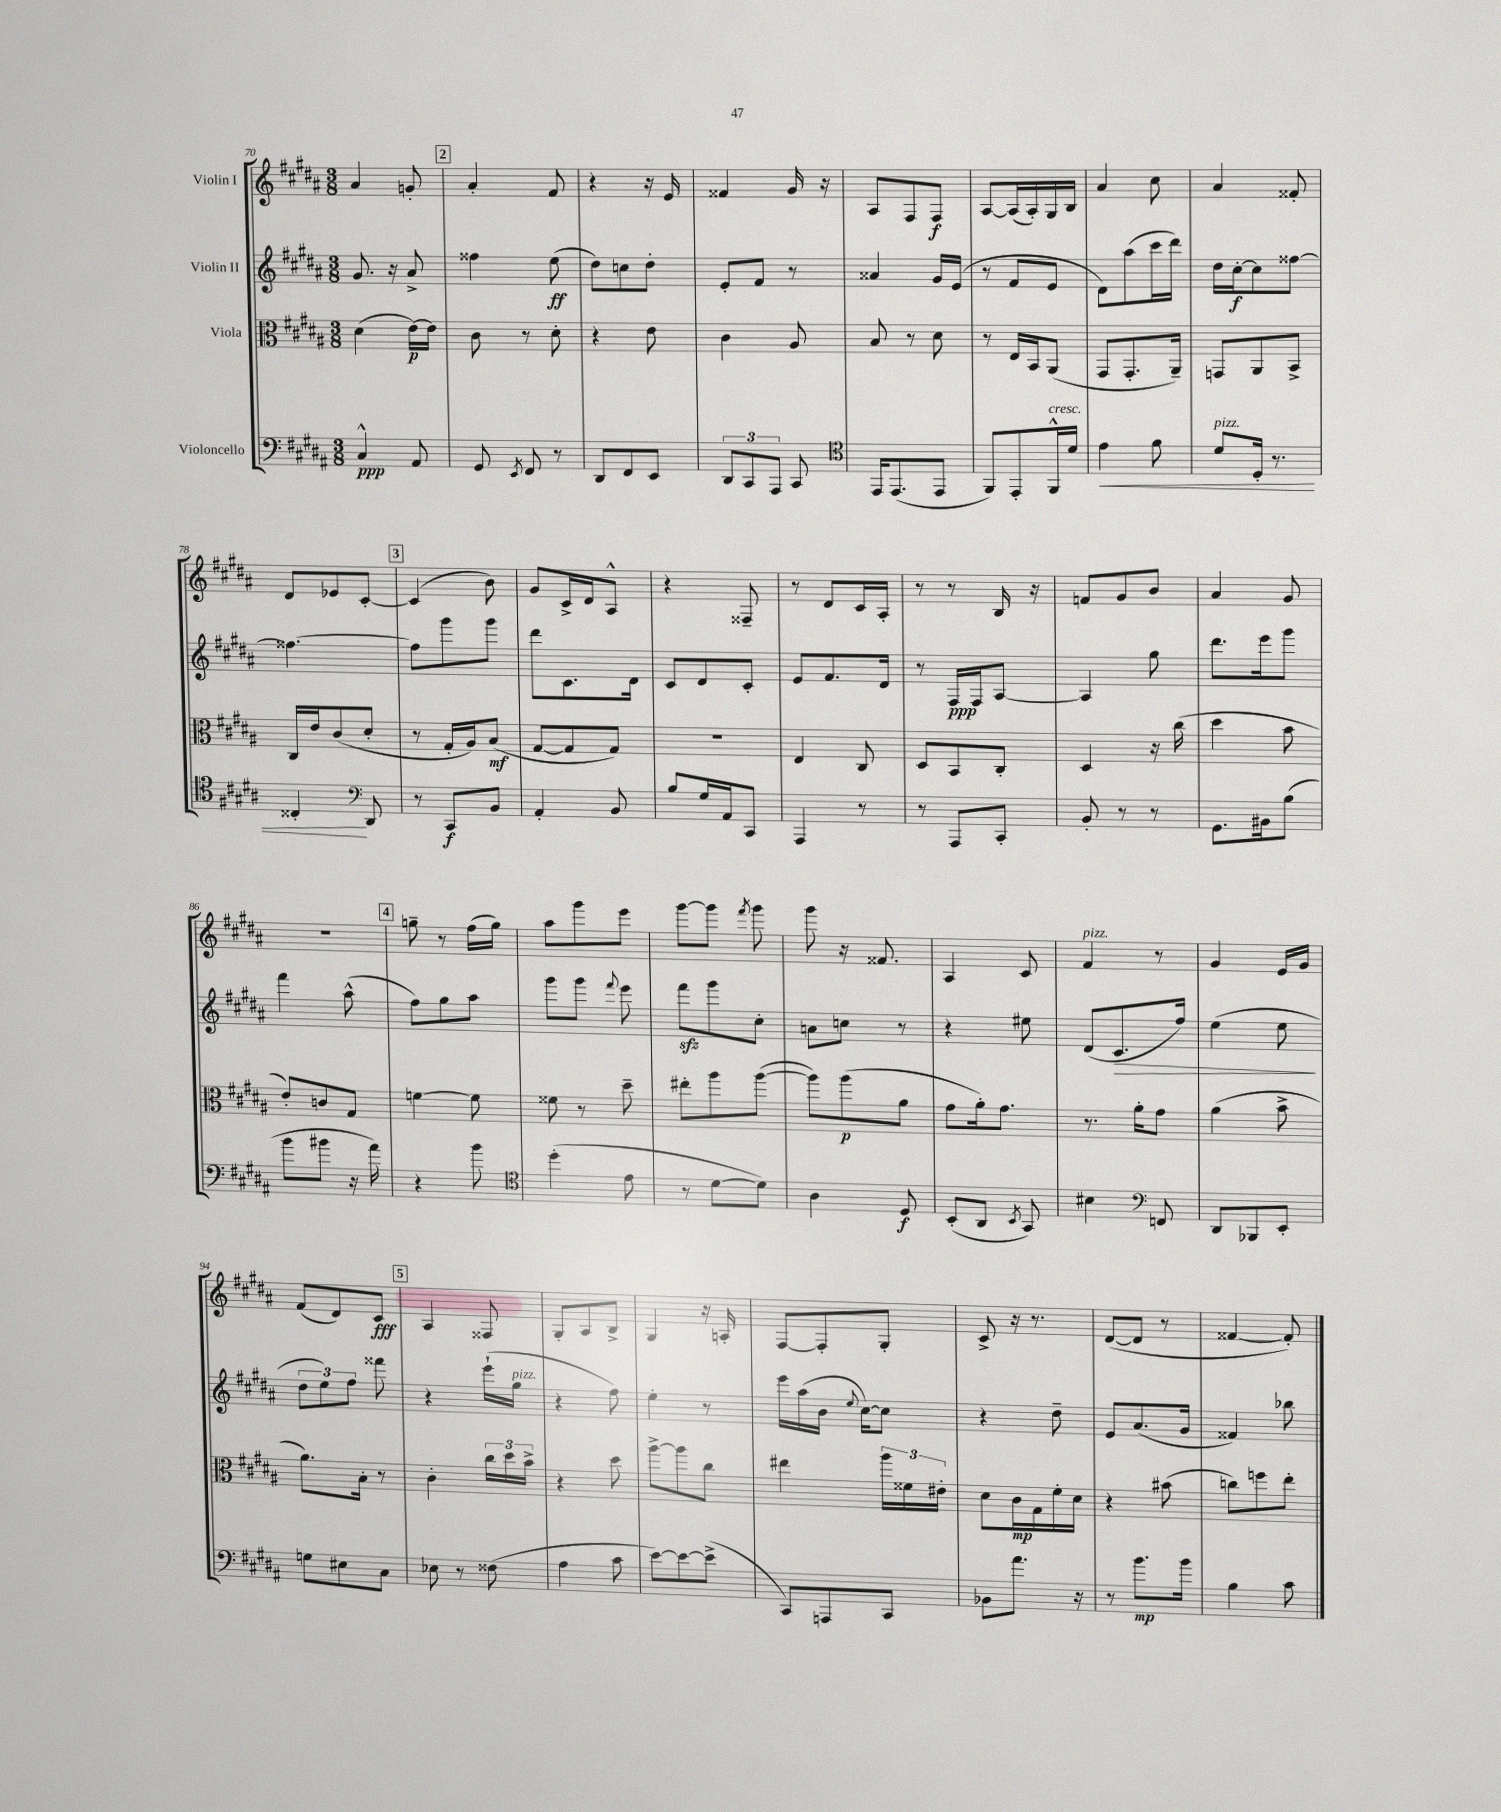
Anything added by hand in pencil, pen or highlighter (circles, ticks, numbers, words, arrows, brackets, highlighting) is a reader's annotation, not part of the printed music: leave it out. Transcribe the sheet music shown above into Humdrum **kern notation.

**kern	**dynam	**kern	**dynam	**kern	**dynam	**kern	**dynam
*part4	*part4	*part3	*part3	*part2	*part2	*part1	*part1
*staff4	*staff4	*staff3	*staff3	*staff2	*staff2	*staff1	*staff1
*I"Violoncello	*	*I"Viola	*	*I"Violin II	*	*I"Violin I	*
*clefF4	*	*clefC3	*	*clefG2	*	*clefG2	*
*k[f#c#g#d#a#]	*	*k[f#c#g#d#a#]	*	*k[f#c#g#d#a#]	*	*k[f#c#g#d#a#]	*
*M3/8	*	*M3/8	*	*M3/8	*	*M3/8	*
=70	=70	=70	=70	=70	=70	=70	=70
4C#^^/	ppp	(4d#\	.	8.g#/	.	4a#/	.
.	.	.	.	16r	.	.	.
8AA#/	.	[16e\LL)	p	8a#^/	.	8gn'/	.
.	.	16e\JJ]	.	.	.	.	.
!!LO:REH:place=s1:t=2
=71	=71	=71	=71	=71	=71	=71	=71
8GG#/	.	8c#\	.	4ff##X\	.	4a#'/	.
8qEE/	.	.	.	.	.	.	.
8FF#/	.	8r	.	.	.	.	.
8r	.	8d#'\	.	(8ee\	ff	8f#/	.
=72	=72	=72	=72	=72	=72	=72	=72
8DD#/L	.	4r	.	8dd#\L)	.	4r	.
8FF#/	.	.	.	8ccn\	.	.	.
8EE/J	.	8e\	.	8dd#'\J	.	16r	.
.	.	.	.	.	.	16e/	.
=73	=73	=73	=73	=73	=73	=73	=73
12DD#/L	.	4c#\	.	8e'/L	.	4f##X/	.
12CC#/	.	.	.	.	.	.	.
.	.	.	.	8f#/J	.	.	.
12AAA#/J	.	.	.	.	.	.	.
8CC#/	.	8A#/	.	8r	.	16g#/	.
.	.	.	.	.	.	16r	.
=74	=74	=74	=74	=74	=74	=74	=74
*clefC4	*	*	*	*	*	*	*
16EE/KL	.	8B/	.	4a##X/	.	8A#/L	.
(8.EE/	.	.	.	.	.	.	.
.	.	8r	.	.	.	8F#/	.
8EE/J	.	8d#\	.	16g#/LL	.	8F#/J	f
.	.	.	.	(16e/JJ	.	.	.
=75	=75	=75	=75	=75	=75	=75	=75
8FF#/L)	.	8r	.	8r	.	[8A#/L	.
8EE'/	.	16E/LL	.	8f#/L	.	(16A#/L]	.
.	.	16BB/J	.	.	.	16A#'/)	.
!LO:TX:a:i:t=cresc.	!	!	!	!	!	!	!
16FF#^^/L	.	(8AA#/J	.	8e/J	.	16G#/	.
16d#/JJ	.	.	.	.	.	16B/JJ	.
=76	=76	=76	=76	=76	=76	=76	=76
!	!LO:HP:b	!	!	!	!	!	!
4e\	<	8GG#/L	.	8d#\L)	.	4a#/	.
.	.	8.GG#'/	.	(8aa#\	.	.	.
8f#\	.	.	.	16ccc#\L	.	8cc#\	.
.	.	16AA#~/Jk)	.	16ddd#\JJ)	.	.	.
=77	=77	=77	=77	=77	=77	=77	=77
!LO:TX:a:i:t=pizz.	!	!	!	!	!	!	!
8d#/L	.	8GGn/L	.	16dd#\LL	.	4a#/	.
.	.	.	.	[16cc#'\J	f	.	.
16D#'/Jk	.	8AA#/	.	8cc#\]	.	.	.
8.r	.	.	.	.	.	.	.
.	.	8BB^/J	.	[8ff##X\J	.	8f##X'/	.
!!LO:LB:g=z
=78	=78	=78	=78	=78	=78	=78	=78
4C##X'/	.	16C#/LL	.	4.ff##X\_	.	8d#/L	.
.	.	16e/J	.	.	.	.	.
.	.	(8c#/	.	.	.	8e-X/	.
*clefF4	*	*	*	*	*	*	*
8DD#/	[	8d#'/J	.	.	.	[8c#'/J	.
!!LO:REH:place=s1:t=3
=79	=79	=79	=79	=79	=79	=79	=79
8r	.	8r	.	8ff##\L]	.	(4c#/]	.
8CC#/L	f	16G#'/LL	.	8ggg#\	.	.	.
.	.	16A#/J)	.	.	.	.	.
8BB/J	.	(8B/J	mf	8ggg#\J	.	8b\)	.
=80	=80	=80	=80	=80	=80	=80	=80
4AA#'/	.	[8G#/L	.	8ddd#\L	.	8g#/L	.
.	.	8G#/]	.	8.c#\	.	16c#^/L	.
.	.	.	.	.	.	16d#/J	.
8BB/	.	8G#/J)	.	.	.	8A#^^/J	.
.	.	.	.	16d#\Jk	.	.	.
=81	=81	=81	=81	=81	=81	=81	=81
8B/L	.	4.r	.	8c#/L	.	4r	.
16G#/L	.	.	.	8d#/	.	.	.
16AA#/J	.	.	.	.	.	.	.
8CC#/J	.	.	.	8c#'/J	.	8F##X~/	.
=82	=82	=82	=82	=82	=82	=82	=82
4AAA#/	.	4E/	.	8e/L	.	8r	.
.	.	.	.	8.f#/	.	8d#/L	.
8r	.	8C#/	.	.	.	16c#/L	.
.	.	.	.	16d#/Jk	.	16A#'/JJ	.
=83	=83	=83	=83	=83	=83	=83	=83
8r	.	8D#/L	.	8r	.	8r	.
8AAA#/L	.	8BB/	.	16F#/LL	ppp	8r	.
.	.	.	.	16F#/J	.	.	.
8CC#'/J	.	8C#'/J	.	[8A#/J	.	16B/	.
.	.	.	.	.	.	16r	.
=84	=84	=84	=84	=84	=84	=84	=84
8BB'/	.	4D#/	.	4A#/]	.	8fn/L	.
8r	.	.	.	.	.	8g#/	.
8r	.	16r	.	8gg#\	.	8b/J	.
.	.	(16cc#\	.	.	.	.	.
=85	=85	=85	=85	=85	=85	=85	=85
8.GG#\L	.	4dd#\	.	8.ddd#\L	.	4a#/	.
16BB#X\k	.	.	.	16eee\k	.	.	.
(8B\J	.	8b\	.	8ggg#\J	.	8g#/	.
!!LO:LB:g=z
=86	=86	=86	=86	=86	=86	=86	=86
8b\L	.	8e'/L)	.	4fff#\	.	4.r	.
8b#X\J	.	8cn/	.	.	.	.	.
16r	.	8G#/J	.	(8aa#^^\	.	.	.
16a#\)	.	.	.	.	.	.	.
!!LO:REH:place=s1:t=4
=87	=87	=87	=87	=87	=87	=87	=87
4r	.	[4fn\	.	8ff#\L)	.	8ggn~\	.
.	.	.	.	8gg#\	.	8r	.
8b\	.	8f\]	.	8aa#\J	.	(16ff#\LL	.
.	.	.	.	.	.	16gg\JJ)	.
=88	=88	=88	=88	=88	=88	=88	=88
*clefC4	*	*	*	*	*	*	*
(4dd#'\	.	8f##X\	.	8ggg#\L	.	8aa#\L	.
.	.	8r	.	8ggg#\J	.	8ggg#\	.
.	.	.	.	8qqfff#/	.	.	.
8e\	.	8dd#~\	.	8eee\	.	8eee\J	.
=89	=89	=89	=89	=89	=89	=89	=89
8r	.	8ee#X'\L	.	8fff#zz\L	.	[8ggg#\L	.
[8d#\L	.	8aa#\	.	8ggg#\	.	8ggg#\J]	.
.	.	.	.	.	.	8qfff#/	.
8d#\J])	.	([8aa#\J	.	8cc#'\J	.	8ggg#\	.
=90	=90	=90	=90	=90	=90	=90	=90
4A#\	.	8aa#\L])	.	8an\L	.	8ggg#\	.
.	.	(8aa#\	p	8ccn\J	.	16r	.
.	.	.	.	.	.	8.f##X/	.
8D#/	f	8a#\J	.	8r	.	.	.
=91	=91	=91	=91	=91	=91	=91	=91
(8BB'/L	.	8g#\L	.	4r	.	4A#/	.
8AA#/J	.	16a#'\k)	.	.	.	.	.
.	.	8.g#\J	.	.	.	.	.
8qBB/	.	.	.	.	.	.	.
8GG#/)	.	.	.	8ee#X\	.	8c#/	.
=92	=92	=92	=92	=92	=92	=92	=92
!	!	!	!	!	!	!LO:TX:a:i:t=pizz.	!
4B#X\	.	8.r	.	(8d#/L	.	4f#/	.
!	!	!	!	!	!LO:HP:b	!	!
.	.	.	.	8.c#/	>	.	.
.	.	16a#'\KL	.	.	.	.	.
*clefF4	*	*	*	*	*	*	*
8FFn/	.	8g#\J	.	.	.	8r	.
.	.	.	.	16ff#/Jk)	.	.	.
=93	=93	=93	=93	=93	=93	=93	=93
8DD#/L	.	(4a#\	.	(4ee\	.	4g#/	.
8BBB-X/	.	.	.	.	.	.	.
8EE'/J	.	8b^\	.	8ee\	.	16e/LL	.
.	.	.	.	.	.	16g#/JJ	.
.	.	.	.	.	]	.	.
!!LO:LB:g=z
=94	=94	=94	=94	=94	=94	=94	=94
8Gn\L	.	8.a#\L)	.	12dd#\L	.	(8f#/L	.
.	.	.	.	12ee\)	.	.	.
8E#X\	.	.	.	.	.	8d#/)	.
.	.	.	.	12ff#\J	.	.	.
.	.	16B'\Jk	.	.	.	.	.
8C#\J	.	8r	.	8fff##X\	.	8c#/J	fff
!!LO:REH:place=s1:t=5
=95	=95	=95	=95	=95	=95	=95	=95
8E-X\	.	4c#'\	.	4r	.	4A#/	.
8r	.	.	.	.	.	.	.
(8F##X\	.	24cc#\LL	.	(16eee`\LL	.	8F##X/	.
.	.	24dd#\	.	.	.	.	.
!	!	!	!	!LO:TX:a:i:t=pizz.	!	!	!
.	.	.	.	16gg#\JJ	.	.	.
.	.	24b^\JJ	.	.	.	.	.
=96	=96	=96	=96	=96	=96	=96	=96
4A#\	.	4r	.	4r	.	8G#'/L	.
.	.	.	.	.	.	8A#/	.
8c#\	.	8dd#\	.	8ff#\)	.	8B^/J	.
=97	=97	=97	=97	=97	=97	=97	=97
[8e\L)	.	[8aa#^\L	.	4ee'\	.	4G#/	.
8e\_	.	8aa#\]	.	.	.	.	.
(8e^\J]	.	8cc#\J	.	8r	.	16r	.
.	.	.	.	.	.	16An'/	.
=98	=98	=98	=98	=98	=98	=98	=98
8CC#/L)	.	4ee#X\	.	16eee\LL	.	[8F#/L	.
.	.	.	.	(16aa#\	.	.	.
8AAAn/	.	.	.	16b\JJ	.	8F#'/]	.
.	.	.	.	8qqee/	.	.	.
.	.	.	.	[16cc#\KL)	.	.	.
8CC#/J	.	24aa#\LL	.	8cc#\J]	.	8G#'/J	.
.	.	24f##X\	.	.	.	.	.
.	.	24e#X'\JJ	.	.	.	.	.
=99	=99	=99	=99	=99	=99	=99	=99
8BB-X\L	.	8d#\L	.	4r	.	8c#^/	.
8.a#\J	.	16c#\L	mp	.	.	16r	.
.	.	16G#\	.	.	.	8.r	.
.	.	16f#'\	.	8dd#~\	.	.	.
16r	.	16d#\JJ	.	.	.	.	.
=100	=100	=100	=100	=100	=100	=100	=100
8r	.	4r	.	8e/L	.	([8d#/L	.
8.b\L	mp	.	.	(8.a#/	.	8d#/J]	.
.	.	(8b#X\	.	.	.	8r	.
16b\Jk	.	.	.	16g#/Jk	.	.	.
=101	=101	=101	=101	=101	=101	=101	=101
4B\	.	8ccn\L)	.	4f##X/)	.	[4f##X/	.
.	.	8ffn\	.	.	.	.	.
8c#\	.	8ee'\J	.	8bb-X\	.	8f##'/])	.
==	==	==	==	==	==	==	==
*-	*-	*-	*-	*-	*-	*-	*-
